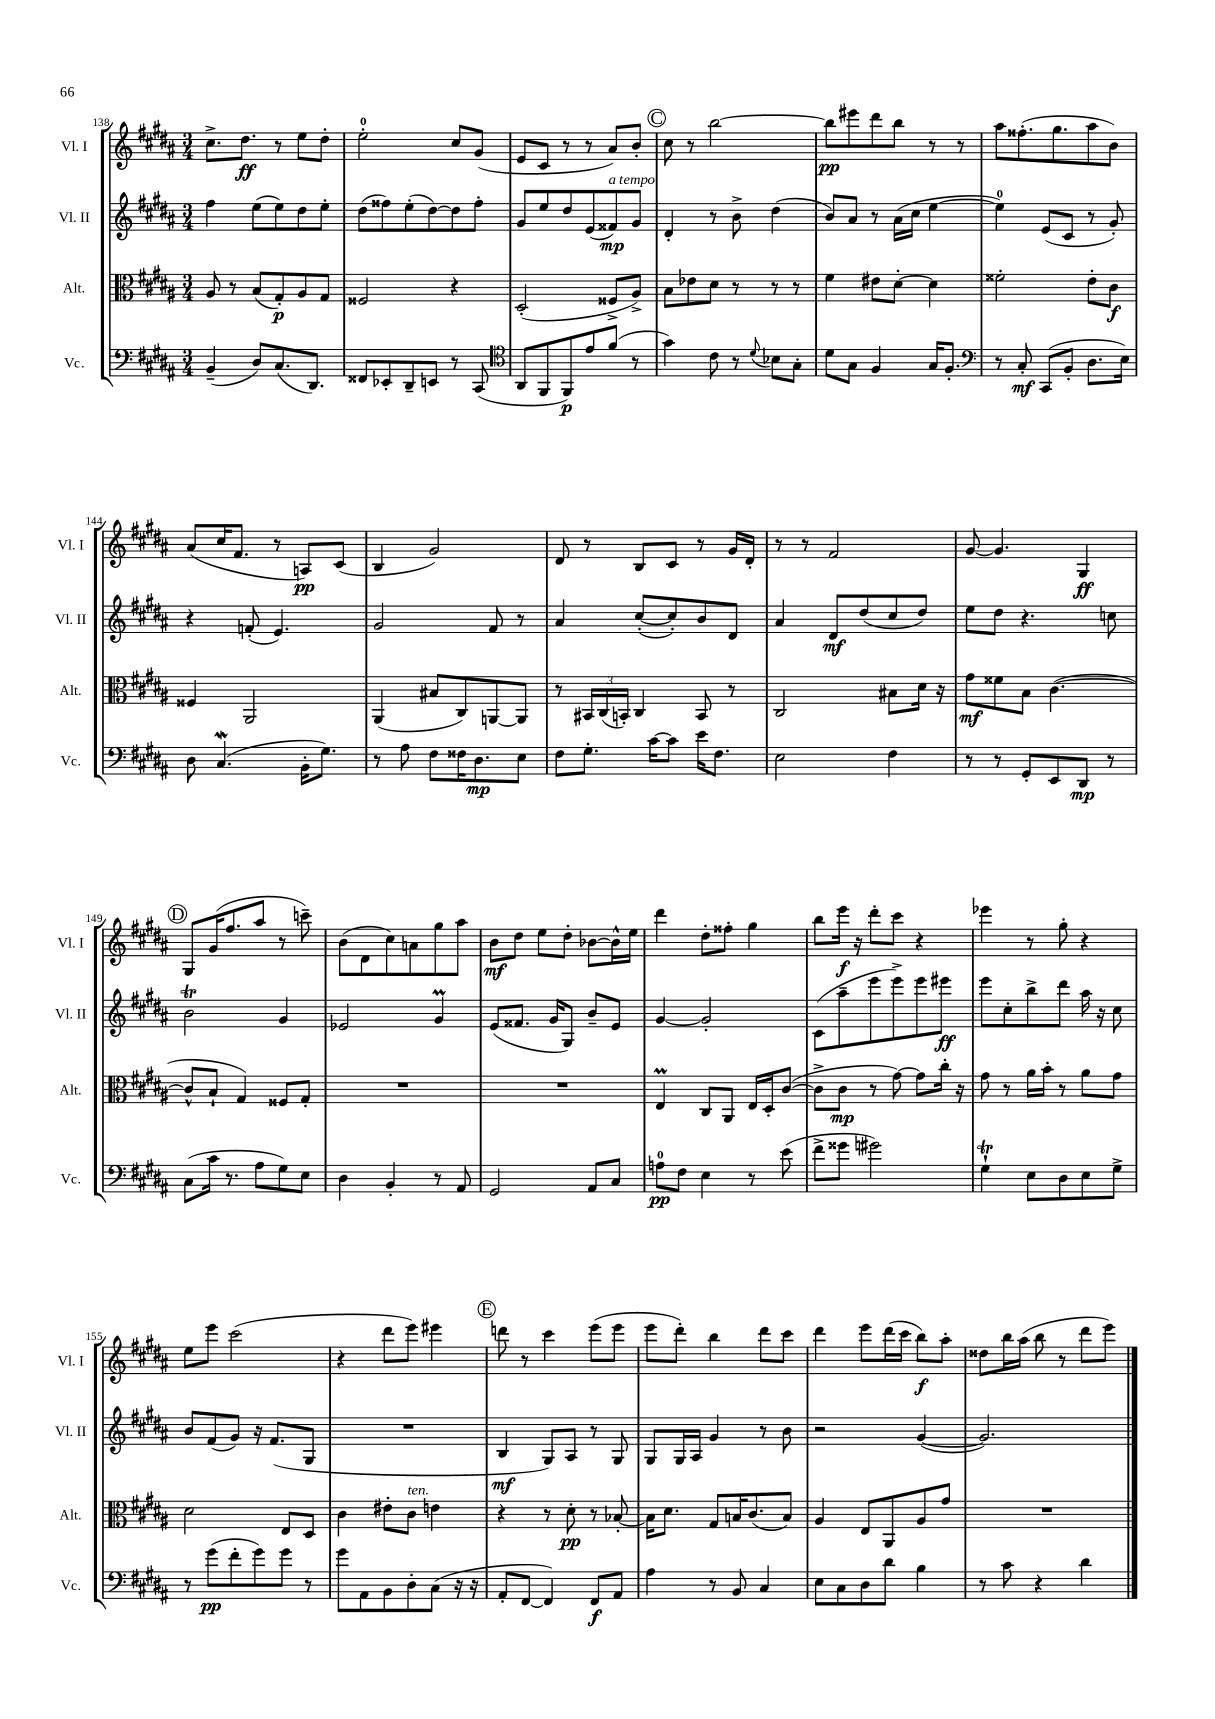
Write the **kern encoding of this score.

**kern	**kern	**kern	**kern
*staff4	*staff3	*staff2	*staff1
*clefF4	*clefC3	*clefG2	*clefG2
*k[f#c#g#d#a#]	*k[f#c#g#d#a#]	*k[f#c#g#d#a#]	*k[f#c#g#d#a#]
*M3/4	*M3/4	*M3/4	*M3/4
(4BB~	8A#	4ff#	8.cc#^
.	8r	.	.
.	.	.	8.dd#
8D#)	(8B	(8ee	.
(8.C#	8G#')	8ee)	8r
.	8A#	8dd#	8ee
8.DD#)	.	.	.
.	8G#	8ee'	8dd#'
=	=	=	=
8FF##	2F##	(8dd#	2ee'
8EE-'	.	8ff##)	.
8DD#~	.	(8ee'	.
8EE	.	[8dd#)	.
8r	4r	8dd#]	8cc#
(8CC#	.	8ff##'	(8g#
=	=	=	=
*clefC4	*	*	*
8AA#	(2D#'	8g#	8e
8FF#	.	8ee	8c#
8FF#)	.	8dd#	8r
8e	.	(8e	8r
(8f#	8F##^	8f##)	8a#)
8r	8A#^)	8g#	8b'
=	=	=	=
4g#)	8B	4d#'	8cc#
.	8e-	.	8r
8c#	8d#	8r	[2bb
8r	8r	8b^	.
8qqd#	.	.	.
8B-	8r	(4dd#	.
8G#'	8r	.	.
=	=	=	=
8d#	4f#	8b)	8bb]
8G#	.	8a#	8eee#
4F#	8e#	8r	8ddd#
.	[8d#'	(16a#	8bb
.	.	16cc#	.
16G#	4d#]	[4ee	8r
8.F#'	.	.	.
.	.	.	8r
=	=	=	=
*clefF4	*	*	*
8r	2f##'	4ee])	8aa#
8C#'	.	.	(8.ff##'
(8CC#	.	(8e	.
.	.	.	8.gg#
8BB'	.	8c#	.
8.D#	8e'	8r	8aa#
.	8c#	8g#')	8b)
16E)	.	.	.
=	=	=	=
8D#	4F##	4r	(8a#
(4.C#	.	.	16cc#
.	.	.	8.f#
.	2AA#	(8f'	.
.	.	4.e)	8r
16BB'	.	.	8A)
8.G#)	.	.	.
.	.	.	(8c#
=	=	=	=
8r	(4AA#	2g#	4B
8A#	.	.	.
8F#	8B#	.	2g#)
16F##	8C#)	.	.
8.D#	.	.	.
.	[8AA	8f#	.
8E	8AA]	8r	.
=	=	=	=
8F#	8r	4a#	8d#
8.G#'	24BB#	.	8r
.	(24C#	.	.
.	24BB')	.	.
.	4C#	([8cc#'	8B
[16c#	.	.	.
8c#]	.	8cc#'])	8c#
16e	8BB	8b	8r
8.F#	.	.	.
.	8r	8d#	16g#
.	.	.	16d#'
=	=	=	=
2E	2C#	4a#	8r
.	.	.	8r
.	.	8d#	2f#
.	.	(8dd#	.
4F#	8B#	8cc#	.
.	16d#	8dd#)	.
.	16r	.	.
=	=	=	=
8r	8g#	8ee	[8g#
8r	8f##	8dd#	4.g#]
8GG#'	8B	4.r	.
8EE	([4.c#	.	.
8DD#	.	.	4G#
8r	.	8cc	.
=	=	=	=
(8C#	8c#^^]	2b	8G#
16c#	8B`	.	(16g#
8.r	.	.	8.ff#
.	4G#)	.	.
8A#	.	.	8aa#
8G#)	8F##	4g#	8r
8E	8G#'	.	8ccc~)
=	=	=	=
4D#	2.r	2e-	(8b
.	.	.	8d#
4BB'	.	.	8cc#)
.	.	.	8a
8r	.	4g#	8gg#
8AA#	.	.	8aa#
=	=	=	=
2GG#	2.r	(8e	8b
.	.	8.f##	8dd#
.	.	.	8ee
.	.	16g#	.
.	.	8G#)	8dd#'
8AA#	.	8b~	[8b-
8C#	.	8e	16b-^^]
.	.	.	16ee
=	=	=	=
8A	4E	[4g#	4ddd#
8F#	.	.	.
4E	8C#	2g#']	8dd#'
.	8AA#	.	8ff##'
8r	16E	.	4gg#
.	16D#'	.	.
(8e	([8c#	.	.
=	=	=	=
8f#^	8c#^]	(8c#	8bb
8g##	8c#	8aa#~	16eee
.	.	.	16r
2g#)	8r	8eee	8ddd#'
.	[8g#)	8eee^)	8ccc#
.	8g#]	8eee	4r
.	16cc#'	8eee#	.
.	16r	.	.
=	=	=	=
4G#`	8g#	8eee	4eee-
.	8r	8cc#'	.
8E	16a#	8bb^	8r
.	16b'	.	.
8D#	8r	8ddd#	8gg#'
8E	8a#	16aa#	4r
.	.	16r	.
8G#^	8g#	8cc#	.
=	=	=	=
8r	2d#	8b	8ee
(8g#	.	(8f#	8eee
8f#'	.	8g#)	(2ccc#
8g#)	.	16r	.
.	.	(8.f#	.
8g#	8E	.	.
8r	8D#	8G#	.
=	=	=	=
8g#	4c#	2.r	4r
8AA#	.	.	.
8BB	8e#'	.	8ddd#
8D#'	8c#	.	8eee)
(8C#	4e	.	4eee#
16r	.	.	.
16r	.	.	.
=	=	=	=
8AA#'	4r	4B	8ddd
[8FF#	.	.	8r
4FF#])	8r	8G#)	4ccc#
.	8d#'	8A#	.
8FF#	8r	8r	(8eee
8AA#	[8B-'	8G#	8eee
=	=	=	=
4A#	16B-]	8G#	8eee
.	8.d#	.	.
.	.	16G#	8ddd#')
.	.	16A#	.
8r	8G#	4g#	4bb
8BB	16B	.	.
.	(8.c#	.	.
4C#	.	8r	8ddd#
.	8B)	8b	8ccc#
=	=	=	=
8E	4A#	2r	4ddd#
8C#	.	.	.
8D#	8E	.	8eee
8d#	8AA#	.	(16ddd#
.	.	.	16ccc#
4B	8A#	([4g#	8bb)
.	8g#	.	8aa#'
=	=	=	=
8r	2.r	2.g#])	8dd##
8c#	.	.	16bb
.	.	.	(16aa#
4r	.	.	8bb
.	.	.	8r
4d#	.	.	8ddd#
.	.	.	8eee)
==	==	==	==
*-	*-	*-	*-
